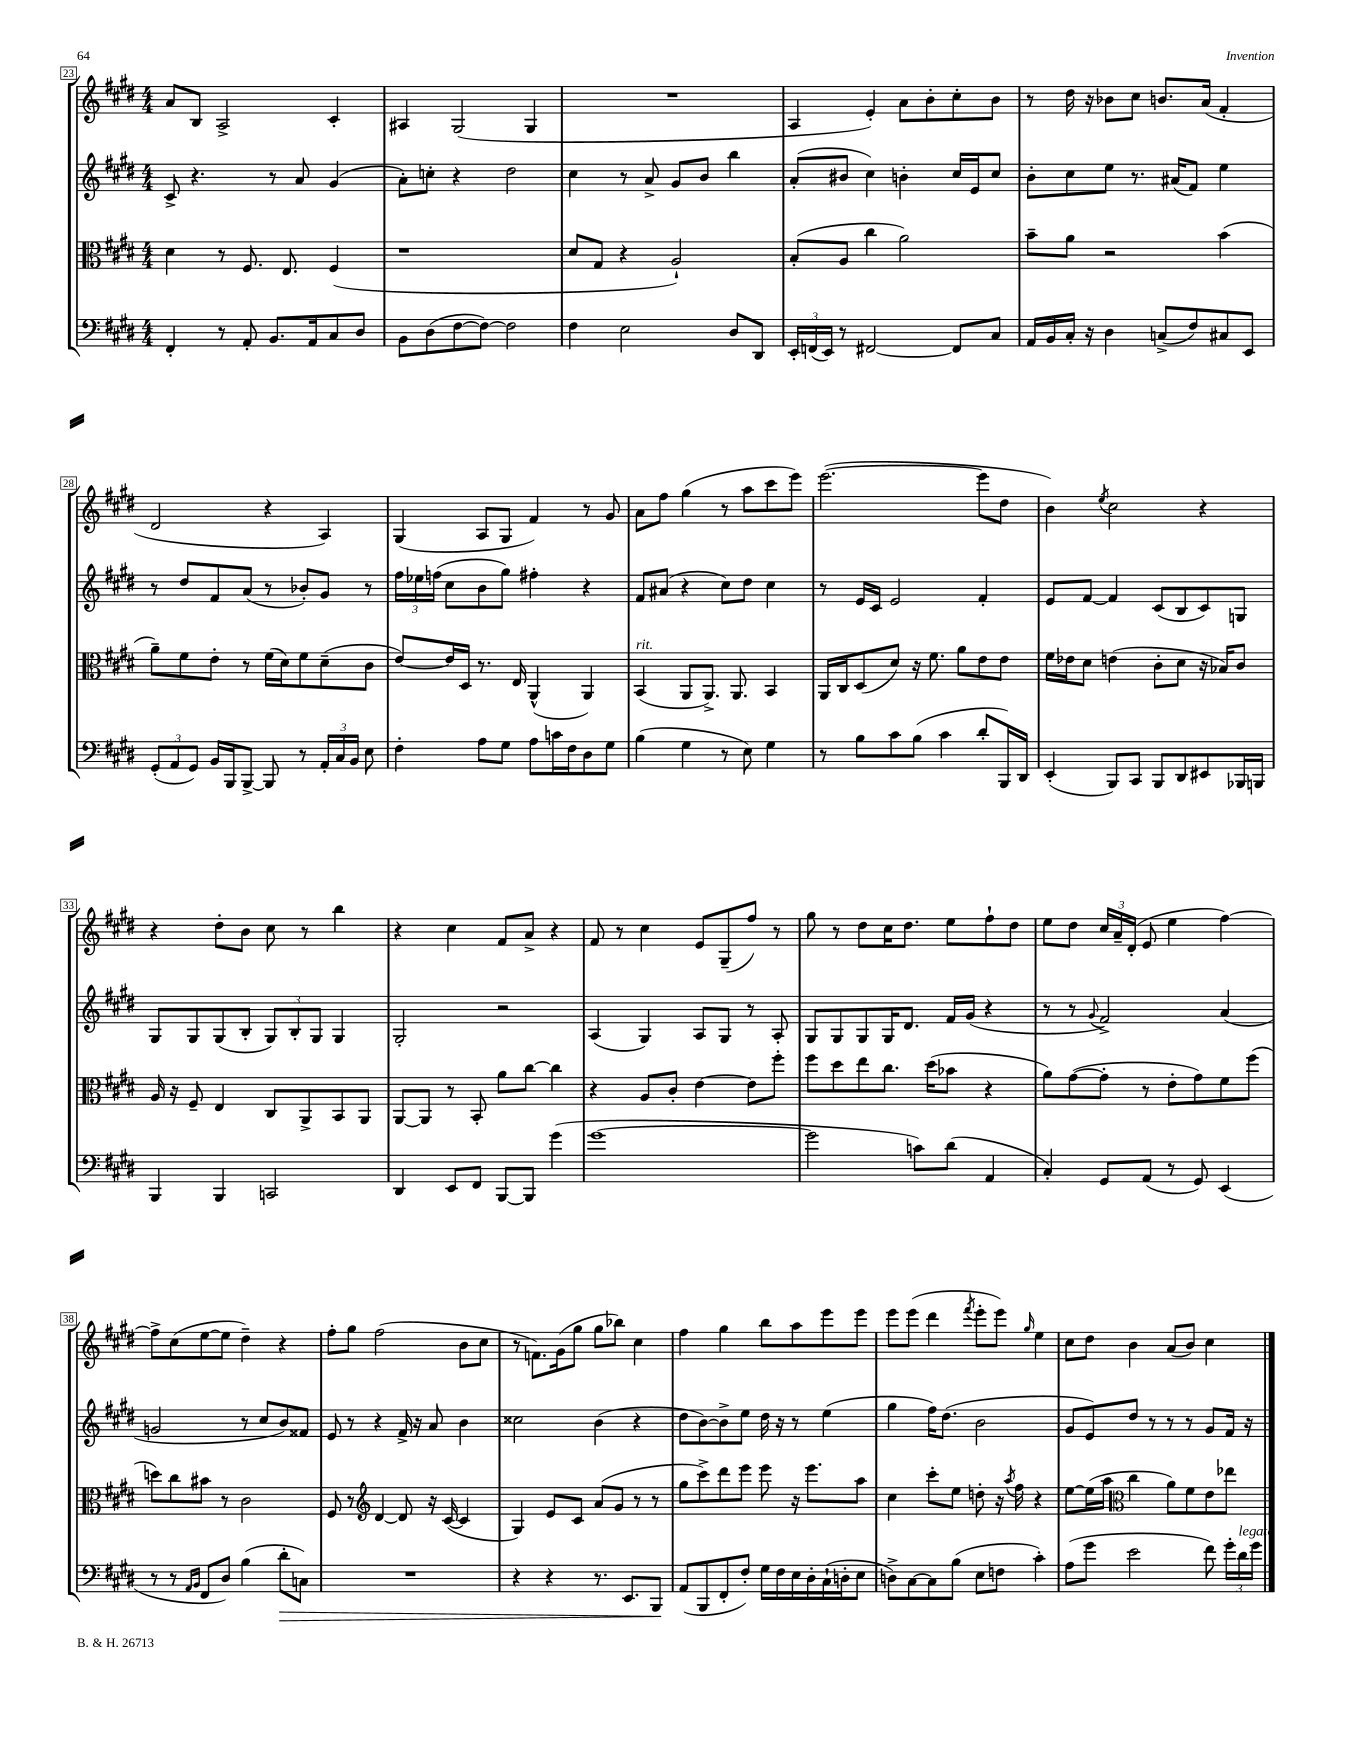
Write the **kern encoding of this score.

**kern	**kern	**kern	**kern
*staff4	*staff3	*staff2	*staff1
*clefF4	*clefC3	*clefG2	*clefG2
*k[f#c#g#d#]	*k[f#c#g#d#]	*k[f#c#g#d#]	*k[f#c#g#d#]
*M4/4	*M4/4	*M4/4	*M4/4
4FF#'	4d#	8c#^	8a
.	.	4.r	8B
8r	8r	.	2A^
8AA'	8.F#	.	.
8.BB	.	8r	.
.	8.E	.	.
.	.	8a	.
16AA	.	.	.
8C#	(4F#	(4g#	4c#'
8D#	.	.	.
=	=	=	=
8BB	1r	8a')	4A#
(8D#	.	8cc'	.
[8F#	.	4r	(2G#
8F#_)	.	.	.
2F#]	.	2dd#	.
.	.	.	4G#
=	=	=	=
4F#	8d#	4cc#	1r
.	8G#	.	.
2E	4r	8r	.
.	.	8a^	.
.	2A`)	8g#	.
.	.	8b	.
8D#	.	4bb	.
8DD#	.	.	.
=	=	=	=
24EE'	(8B'	(8a'	4A
(24FF	.	.	.
24EE)	.	.	.
8r	8A	8b#	.
[2FF#	4cc#	4cc#)	4e')
.	2a)	4b'	8a
.	.	.	8b'
8FF#]	.	16cc#	8cc#'
.	.	16e	.
8C#	.	8cc#	8b
=	=	=	=
16AA	8b~	8b'	8r
16BB	.	.	.
16C#'	8a	8cc#	16dd#
16r	.	.	16r
4D#	2r	8ee	8b-
.	.	8.r	8cc#
(8C^	.	.	8.b
.	.	(16a#	.
8F#)	.	8f#)	.
.	.	.	(16a
8C#	(4b	4ee	4f#'
8EE	.	.	.
=	=	=	=
(12GG#'	8a~)	8r	2d#
12AA	.	.	.
.	8f#	8dd#	.
12GG#)	.	.	.
16BB	8e'	8f#	.
16BBB	.	.	.
[8BBB^	8r	(8a	.
8BBB]	(16f#	8r	4r
.	16d#)	.	.
8r	8f#	8b-')	.
24AA'	(8d#~	8g#	4A)
24C#	.	.	.
24BB	.	.	.
8E	8c#	8r	.
=	=	=	=
4F#'	[8e)	24ff#	(4G#
.	.	24ee-	.
.	.	(24ff	.
.	16e]	8cc#	.
.	16D#	.	.
8A	8.r	8b	8A
8G#	.	8gg#)	8G#
.	16E	.	.
8A	(4AA^^	4ff#'	4f#)
16c	.	.	.
16F#	.	.	.
8D#	4AA)	4r	8r
8G#	.	.	8g#
=	=	=	=
(4B	(4BB	8f#	8a
.	.	(8a#	8ff#
4G#	8AA	4r	(4gg#
.	8.AA^)	.	.
8r	.	8cc#)	8r
.	8.AA	.	.
8E)	.	8dd#	8aa
4G#	4BB	4cc#	8ccc#
.	.	.	8eee)
=	=	=	=
8r	16AA	8r	([2.eee
.	16C#	.	.
8B	(8D#	16e	.
.	.	16c#	.
8c#	8d#)	2e	.
(8B	16r	.	.
.	8.f#	.	.
4c#	.	.	.
.	8a	.	.
8d#'	8e	4f#'	8eee]
16BBB)	8e	.	8dd#
16DD#	.	.	.
=	=	=	=
(4EE'	16f#	8e	4b)
.	16e-	.	.
.	8d#	[8f#	.
.	.	.	8qee
8BBB)	(4e	4f#]	2cc#
8CC#	.	.	.
8BBB	8c#'	(8c#	.
8DD#	8d#	8B	.
8EE#	16r	8c#)	4r
.	16B-)	.	.
16BBB-	8c#	8G	.
16BBB	.	.	.
=	=	=	=
4BBB	16A	8G#	4r
.	16r	.	.
.	8F#~	8G#	.
4BBB	4E	(8G#	8dd#'
.	.	8B'	8b
2CC	8C#	12G#)	8cc#
.	.	12B'	.
.	8AA^	.	8r
.	.	12G#	.
.	8BB	4G#	4bb
.	8AA	.	.
=	=	=	=
4DD#	[8AA	2G#'	4r
.	8AA]	.	.
8EE	8r	.	4cc#
8FF#	8BB'	.	.
[8BBB	8a	2r	8f#
8BBB]	[8cc#	.	8a^
(4g#	4cc#]	.	4r
=	=	=	=
[1g#	4r	(4A	8f#
.	.	.	8r
.	8A	4G#)	4cc#
.	8c#'	.	.
.	[4e	8A	8e
.	.	8G#	(8G#~
.	8e]	8r	8ff#)
.	8ff#'	8A'	8r
=	=	=	=
2g#]	8ff#	8G#	8gg#
.	8dd#	8G#	8r
.	8ee	8G#	8dd#
.	8.cc#	16G#	16cc#
.	.	8.d#	8.dd#
8c)	.	.	.
.	(16dd#	.	.
(8d#	8b-	16f#	8ee
.	.	(16g#	.
4AA	4r	4r	8ff#`
.	.	.	8dd#
=	=	=	=
4C#')	8a)	8r	8ee
.	([8g#	8r	8dd#
.	.	8qqg#	.
8GG#	8g#']	2f#^)	24cc#
.	.	.	24a~
.	.	.	(24d#'
(8AA	8r	.	8e
8r	8e'	.	4ee
8GG#)	8g#)	.	.
(4EE	8f#	(4a	[4ff#)
.	(8ff#	.	.
=	=	=	=
8r	8dd)	2g	8ff#^]
8r	8cc#	.	(8cc#
16qqAA	.	.	.
16qqBB	.	.	.
8FF#	8b#	.	[8ee
8D#)	8r	.	8ee]
(4B	2c#	8r	4dd#~)
.	.	8cc#	.
8d#'	.	8b)	4r
8C)	.	8f##	.
=	=	=	=
1r	8F#	8e	8ff#'
.	8r	8r	8gg#
*	*clefG2	*	*
.	[4d#	4r	(2ff#
.	8d#]	16f#^	.
.	.	16r	.
.	16r	8a	.
.	([16c#	.	.
.	4c#]	4b	8b
.	.	.	8cc#
=	=	=	=
4r	4G#)	2cc##	8r
.	.	.	8.f)
4r	8e	.	.
.	.	.	(16g#
.	8c#	.	8gg#
8.r	(8a	(4b	8gg#
.	8g#	.	8bb-)
8.EE	.	.	.
.	8r	4r	4cc#
8BBB	8r	.	.
=	=	=	=
(8AA	8gg#	8dd#	4ff#
8BBB	8ccc#^)	[8b)	.
8FF#'	8ddd#	8b^]	4gg#
8F#')	8eee	8ee	.
16G#	8eee	16dd#	8bb
16F#	.	16r	.
16E	16r	8r	8aa
16D#'	8.eee	.	.
(16C#`	.	(4ee	8eee
16D'	.	.	.
8E	8aa	.	8eee
=	=	=	=
8D^)	4cc#	4gg#	8eee
[8C#	.	.	(8eee
8C#]	8ccc#'	16ff#)	4ddd#
.	.	(8.dd#	.
(8B	8ee	.	.
.	.	.	8qfff#
8E	8dd'	2b	8eee'
8F	16r	.	8eee)
.	8qaa	.	.
.	16ff#	.	.
.	.	.	16qqgg#
4c#')	4r	.	4ee
=	=	=	=
(8A	[8ee	8g#	8cc#
8g#	(16ee]	8e)	8dd#
.	16aa	.	.
*	*clefC3	*	*
2e	4cc#	8dd#	4b
.	.	8r	.
.	8a)	8r	(8a
.	8f#	8r	8b)
8f#)	8e	8g#	4cc#
24g#'	8ee-	16f#	.
24d#	.	.	.
.	.	16r	.
24g#	.	.	.
==	==	==	==
*-	*-	*-	*-
